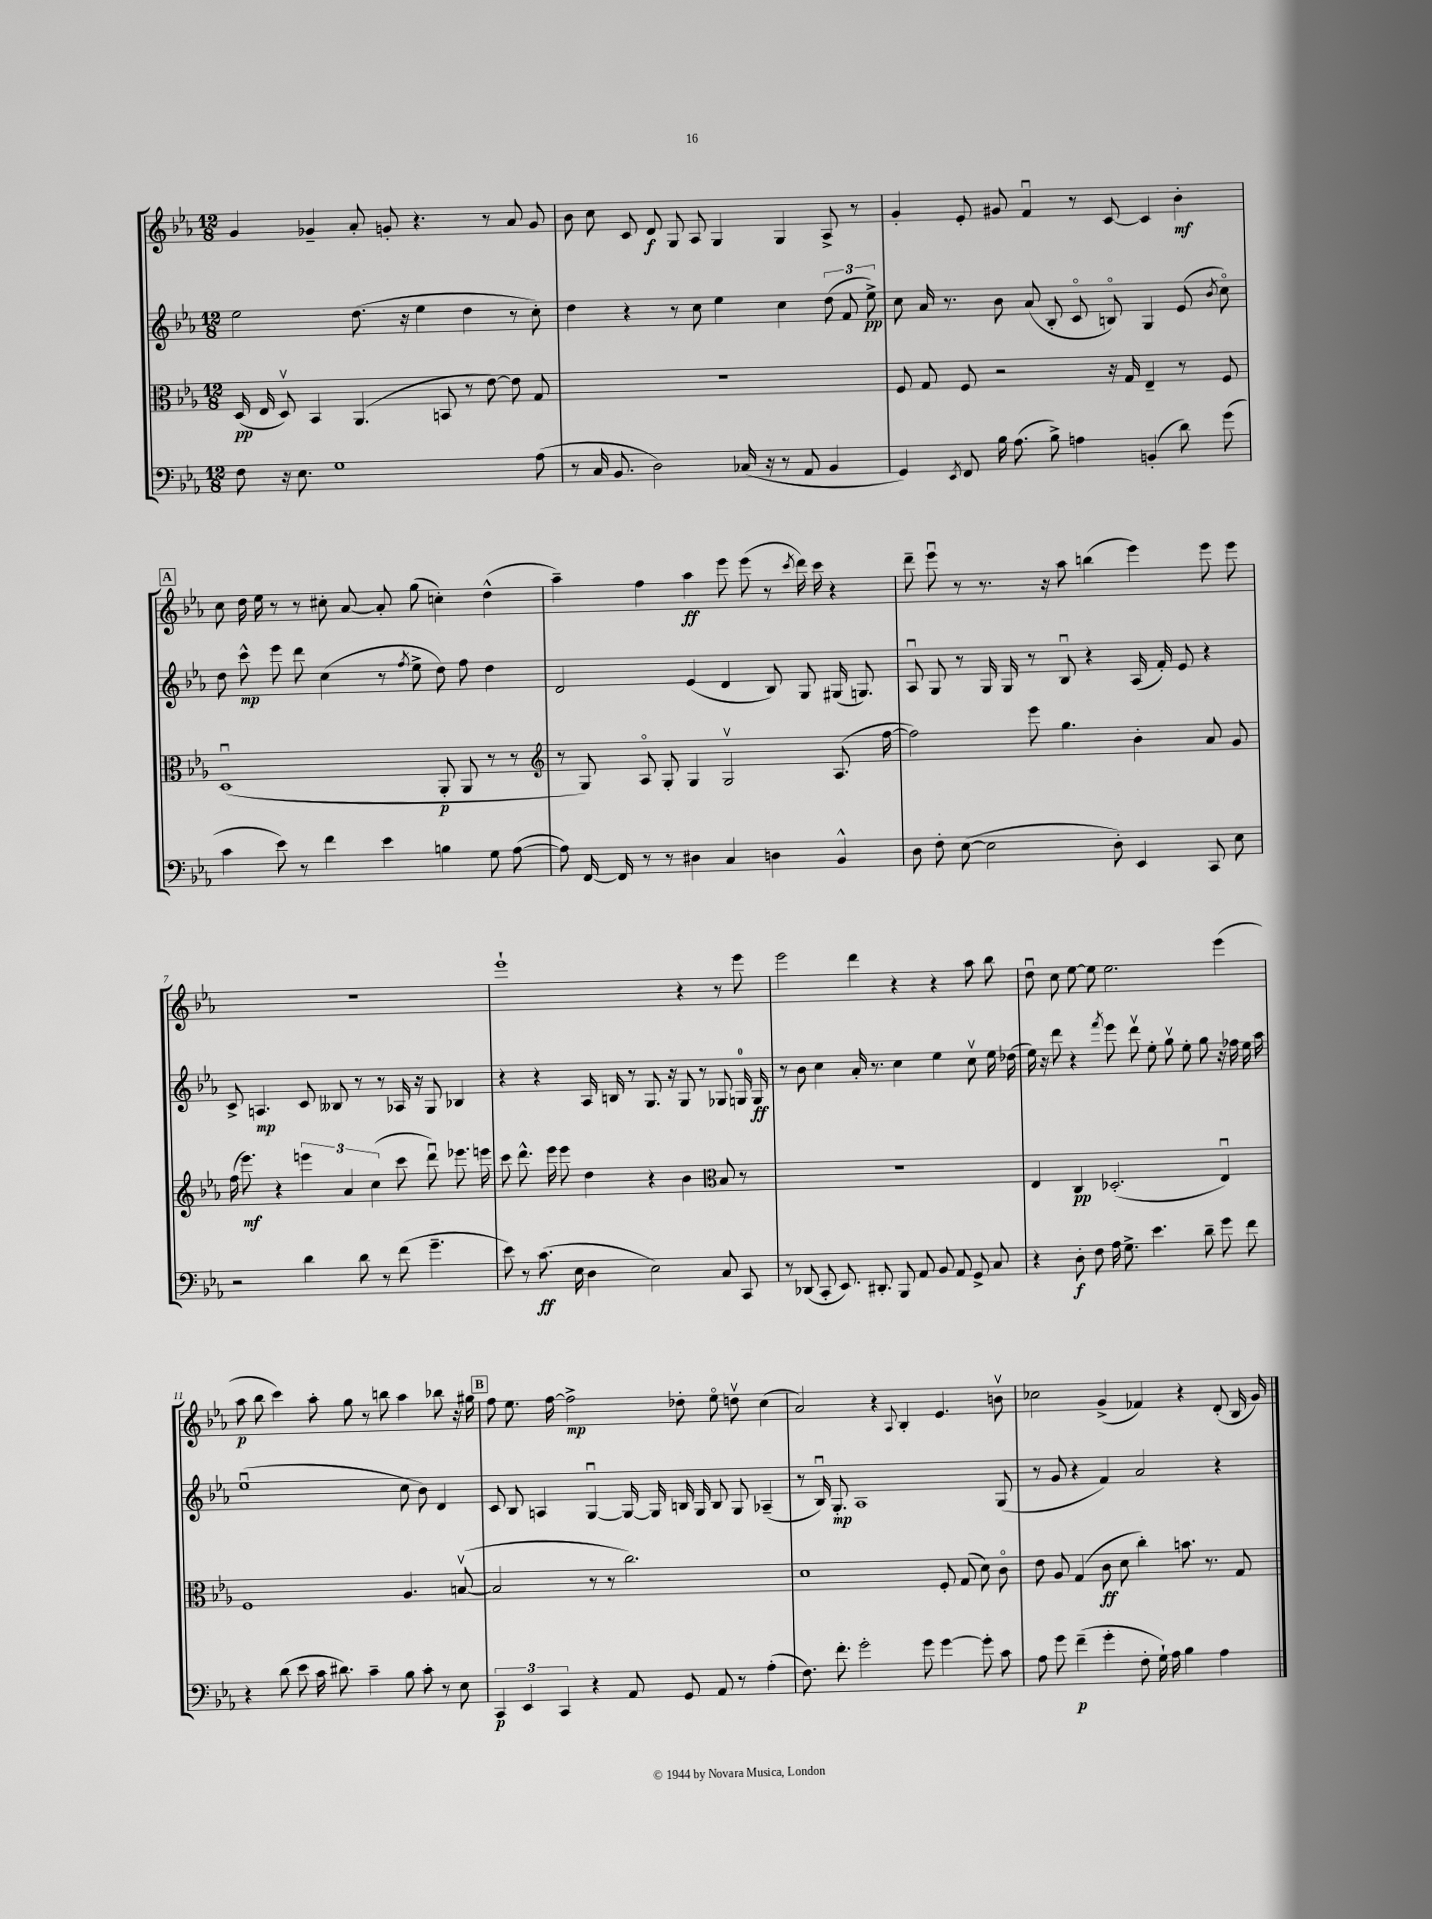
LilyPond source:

<<
\new StaffGroup <<
\new Staff = "s0" {
    \clef treble \key ees \major \numericTimeSignature \time 12/8
    \autoBeamOff g'4 ges'4-- aes'8-. g'8-. r4. r8 aes'8 g'8 |
    bes'8 c''8 c'8 d'8\f g8 aes8 g4 g4 aes8-> r8 |
    g'4-. ees'8-. gis'8 f'4\downbow r8 c'8~ c'4 bes'4-.\mf |
    \mark \markup { \box "A" } c''8 d''16 ees''16 r8 r8 cis''8-. aes'8~ aes'8-. g''8( c''4-.) d''4-^( |
    aes''4--) f''4 aes''4\ff ees'''8 ees'''8( r8 \acciaccatura { c'''8 } d'''16) c'''16 r4 |
    d'''8-- ees'''8\downbow r8 r8. r16 aes''8 b''4( ees'''4) ees'''8 ees'''8 |
    R1. |
    ees'''1-! r4 r8 ees'''8 |
    ees'''2 d'''4 r4 r4 aes''8 bes''8 |
    d''8\downbow c''8 ees''8~ ees''8 ees''2. ees'''4( |
    aes''8\p bes''8 c'''4) aes''8-. g''8 r8 b''8 aes''4 bes''8 r16 gis''16 |
    \mark \markup { \box "B" } f''8 ees''8. f''16~ f''2->\mp des''8-. ees''8\flageolet d''8\upbow c''4( |
    aes'2) r4 \appoggiatura { aes8 } bes4-. ees'4. b'8\upbow |
    ces''2 g'4->( fes'4) r4 d'8-.( bes16 g'16) \bar "|." |
}
\new Staff = "s1" {
    \clef treble \key ees \major \numericTimeSignature \time 12/8
    \autoBeamOff ees''2 d''8.( r16 ees''4 d''4 r8 c''8-.) |
    d''4 r4 r8 c''8 ees''4 c''4 \tuplet 3/2 { d''8( f'8 ees''8->\pp) } |
    c''8 aes'16 r8. bes'8 aes'8( bes8-. c'8\flageolet b8\flageolet) g4 ees'8( \acciaccatura { bes'8 } c''8\flageolet) |
    \mark \markup { \box "A" } d''8 c'''8-^\mp ees'''8 d'''8 c''4( r8 \acciaccatura { f''8 } ees''8-> d''8) f''8 d''4 |
    d'2 ees'4( d'4 bes8) g8 gis16( g8.) |
    aes8\downbow g8 r8 g16 g16 r8 bes8\downbow r4 aes16( f'16-.) ees'8 r4 |
    c'8-> a4.\mp c'8 beses8 r8 r8 aes16 r16 g8 bes4 |
    r4 r4 aes16 b16 r8 g8. r16 g8 r8 ges8 g16-0 g16\ff |
    r8 bes'8 c''4 aes'16-. r8. c''4 ees''4 c''8\upbow ees''16 des''16( |
    ees''16) r16 d'''8 r4 \acciaccatura { f'''8 } ees'''8 d'''8\upbow ees''8-. g''8\upbow ees''8-. g''8 r16 fes''16 ees''16 aes''16 |
    ees''1\downbow( c''8 bes'8) d'4 |
    \mark \markup { \box "B" } c'8 bes8 a4 g4~\downbow g16~ g16 b16 g16 b8 g8 aes4--( |
    r8 bes16\downbow) g8.-.\mp aes1 g8( |
    r8 g'8 r4 f'4) aes'2 r4 \bar "|." |
}
\new Staff = "s2" {
    \clef alto \key ees \major \numericTimeSignature \time 12/8
    \autoBeamOff d16\pp( ees16 d8\upbow) bes,4 aes,4.( b,8 r8 ees'8~) ees'8 g8 |
    R1. |
    f8 g8 f8 r2 r16 g16 ees4-- r8 f8 |
    \mark \markup { \box "A" } d1\downbow( aes,8-.\p aes,8 r8 r8 |
    \clef treble r8 g8) aes8\flageolet g8-. g4 g2\upbow aes8.( f''16~ |
    f''2) ees'''8 g''4. bes'4-. aes'8 g'8 |
    f''16( ees'''8.\mf) r4 \tuplet 3/2 { e'''4 aes'4 c''4( } c'''8 d'''8\downbow) ees'''8. e'''16 |
    c'''8 d'''8.-^ ees'''16 ees'''8 d''4 r4 bes'4 \clef alto bes8 r8 |
    R1. |
    ees4 c4\pp des2.-.( ees4\downbow) |
    f1 aes4. b8~\upbow( |
    \mark \markup { \box "B" } b2 r8 r8 c''2.) |
    d'1 f8-. g8( d'8) c'8\flageolet |
    ees'8 aes8 g4( c'8\ff d'8 c''4-.) b'8. r8. g8 \bar "|." |
}
\new Staff = "s3" {
    \clef bass \key ees \major \numericTimeSignature \time 12/8
    \autoBeamOff f8 r16 ees8. g1 aes8( |
    r8 c16 bes,8. d2) ces16( r16 r8 aes,8 bes,4 |
    g,4) \acciaccatura { ees,8 } f,8 bes16 aes8.( bes8->) a4 b,4-.( d'8) g'8( |
    \mark \markup { \box "A" } c'4 ees'8) r8 f'4 ees'4 b4 g8 aes8~( |
    aes8) f,16~ f,16 r8 r8 dis4 c4 d4 bes,4-^ |
    d8 f8-. ees8~( ees2 d8-.) ees,4 c,8 ees8 |
    r2 d'4 d'8 r8 f'8( g'4.-- |
    ees'8) r8 c'8.\ff( ees16 d4 ees2) c8 c,8 |
    r8 des,8( c,8-. ees,8.) dis,8.-. bes,,8 aes,8 bes,8 aes,8 g,8-> c8 |
    r4 d8-.\f f8 aes16 g8.-> ees'4. d'8-- g'8 f'8 |
    r4 d'8( ees'8 c'16 dis'8.) c'4-- bes8 c'8-. r8 ees8 |
    \mark \markup { \box "B" } \tuplet 3/2 { c,4\p ees,4 c,4 } r4 aes,8 g,8 aes,8 r8 aes4-.( |
    f8.) f'8.-. g'2-. g'8 g'4~ g'8-. c'8 |
    aes8 g'8 f'4--\p( g'4-. f8-. g16-!) aes16 bes4 aes4 \bar "|." |
}
>>
>>
